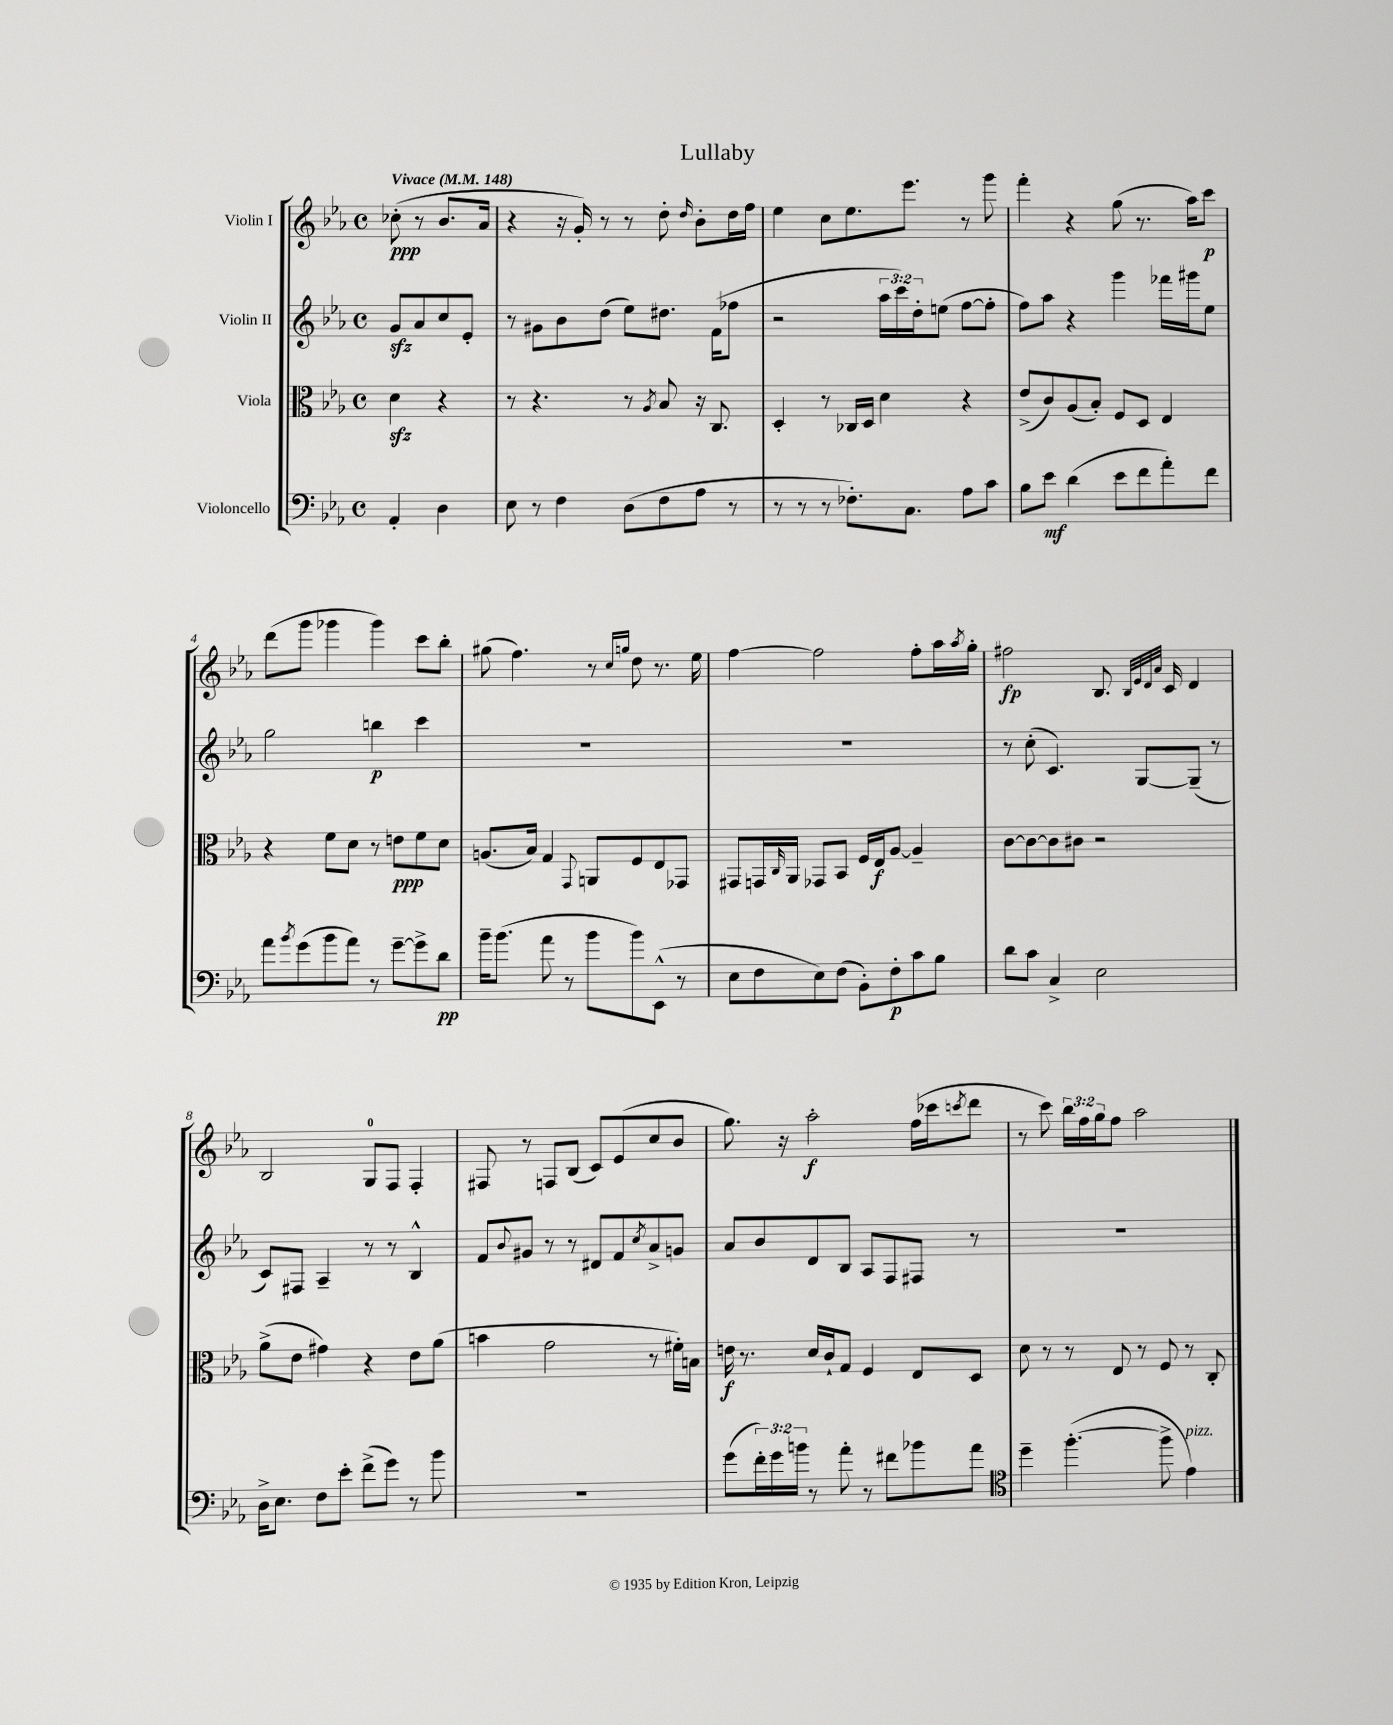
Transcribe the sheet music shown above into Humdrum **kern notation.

**kern	**kern	**kern	**kern
*staff4	*staff3	*staff2	*staff1
*clefF4	*clefC3	*clefG2	*clefG2
*k[b-e-a-]	*k[b-e-a-]	*k[b-e-a-]	*k[b-e-a-]
*M4/4	*M4/4	*M4/4	*M4/4
*met(c)	*met(c)	*met(c)	*met(c)
*MM148	*MM148	*MM148	*MM148
4AA-'	4d	8g	(8cc-'
.	.	8a-	8r
4D	4r	8cc	8.b-
.	.	8e-'	.
.	.	.	16a-
=	=	=	=
8E-	8r	8r	4r
8r	4.r	8g#	.
4F	.	8b-	16r
.	.	.	16g')
.	.	(8dd	8r
(8D	8r	8ee-)	8r
.	8qA-	.	.
8F	8B-	8.dd#	8dd'
.	.	.	16qqdd
8A-	16r	.	8b-'
.	8.C	(16f	.
8r	.	8ff-	16dd
.	.	.	16ff
=	=	=	=
8r	4D'	2r	4ee-
8r	.	.	.
8r	8r	.	8cc
8.F-')	16C-	.	8.ee-
.	16D	.	.
.	4d	24aa-	.
.	.	24ccc)	.
8.C	.	.	8.eee-
.	.	24dd'	.
.	.	(8ee	.
8A-	4r	[8ff	8r
8c	.	8ff']	8ggg
=	=	=	=
8B-	(8e-^	8ff)	4fff'
8e-	8c)	8aa-	.
(4d	(8A-	4r	4r
.	8B-')	.	.
8e-	8F	4ggg	(8gg
8f	8D	.	8.r
8a-')	4E-	16fff-	.
.	.	16ggg#	16aa-)
8f	.	8ee-	8ccc
=	=	=	=
8a-	4r	2gg	(8ddd
8qb-	.	.	.
(8g	.	.	8ggg
8b-	8f	.	4ggg-
8a-)	8d	.	.
8r	8r	4bb	4ggg-)
[8g~	8e	.	.
8g^]	8f	4ccc	8ccc
8d	8d	.	8bb-'
=	=	=	=
16b-~	(8.A	1r	(8gg#
(8.b-	.	.	.
.	.	.	4.ff)
.	16B-)	.	.
8a-	4G	.	.
8r	.	.	.
.	8qqGG	.	.
8b-	8AA	.	8r
.	.	.	16qqcc
.	.	.	16qqgg
8b-)	8F	.	8dd
(8EE-^^	8E-	.	8.r
8r	8GG-	.	.
.	.	.	16ee-
=	=	=	=
8E-	8GG#	1r	[4ff
8F	16GG	.	.
.	16qqC	.	.
.	16AA-	.	.
8E-)	8GG-	.	2ff]
(8F	8BB-	.	.
8BB-')	16F	.	.
.	16E-	.	.
8F'	[8A-	.	.
8c	4A-~]	.	8ff'
8B-	.	.	16aa-
.	.	.	8qaa-
.	.	.	16gg'
=	=	=	=
8d	[8c	8r	2ff#
8c	8c_	(8cc'	.
4C^	8c]	4.c)	.
.	8c#	.	.
2E-	2r	.	8.B-
.	.	[8G	.
.	.	.	32qqB-
.	.	.	32qqe-
.	.	.	32qqd
.	.	.	32qqa-
.	.	.	16c
.	.	(8G~]	4d
.	.	8r	.
=	=	=	=
16D^	(8a-^	8c)	2B-
8.E-	.	.	.
.	8e-	8F#	.
8F	4g#)	4A-~	.
8e-'	.	.	.
(8f^	4r	8r	8G
8g)	.	8r	8F
8r	8e-	4B-^^	4F'
8b-	(8a-	.	.
=	=	=	=
1r	4b	8f	8F#
.	.	8qqb-	.
.	.	8g#	8r
.	2g	8r	8F
.	.	8r	(8B-
.	.	8d#	8c)
.	.	8f	(8e-
.	.	8qcc	.
.	8r	8a-^	8cc
.	16f#')	8g	8b-
.	16B	.	.
=	=	=	=
(8g	16e	8a-	8.gg)
.	8.r	.	.
24f')	.	8b-	.
24g	.	.	.
.	.	.	16r
24b	.	.	.
8r	16d	8d	2aa-'
.	16c`	.	.
8a-'	8G	8B-	.
8r	4F	8A-	.
8f#	.	8F	.
8b-	8E-	8F#	(16ff
.	.	.	16ccc-
.	.	.	8qccc
8a-	8D	8r	8ddd
=	=	=	=
*clefC4	*	*	*
4dd~	8d	1r	8r
.	8r	.	8ccc)
([4.ff'	8r	.	24bb-
.	.	.	24ff
.	.	.	24gg
.	8E-	.	8ff
.	8r	.	2aa-
8ff^]	8F	.	.
4e-)	8r	.	.
.	8C'	.	.
==	==	==	==
*-	*-	*-	*-
